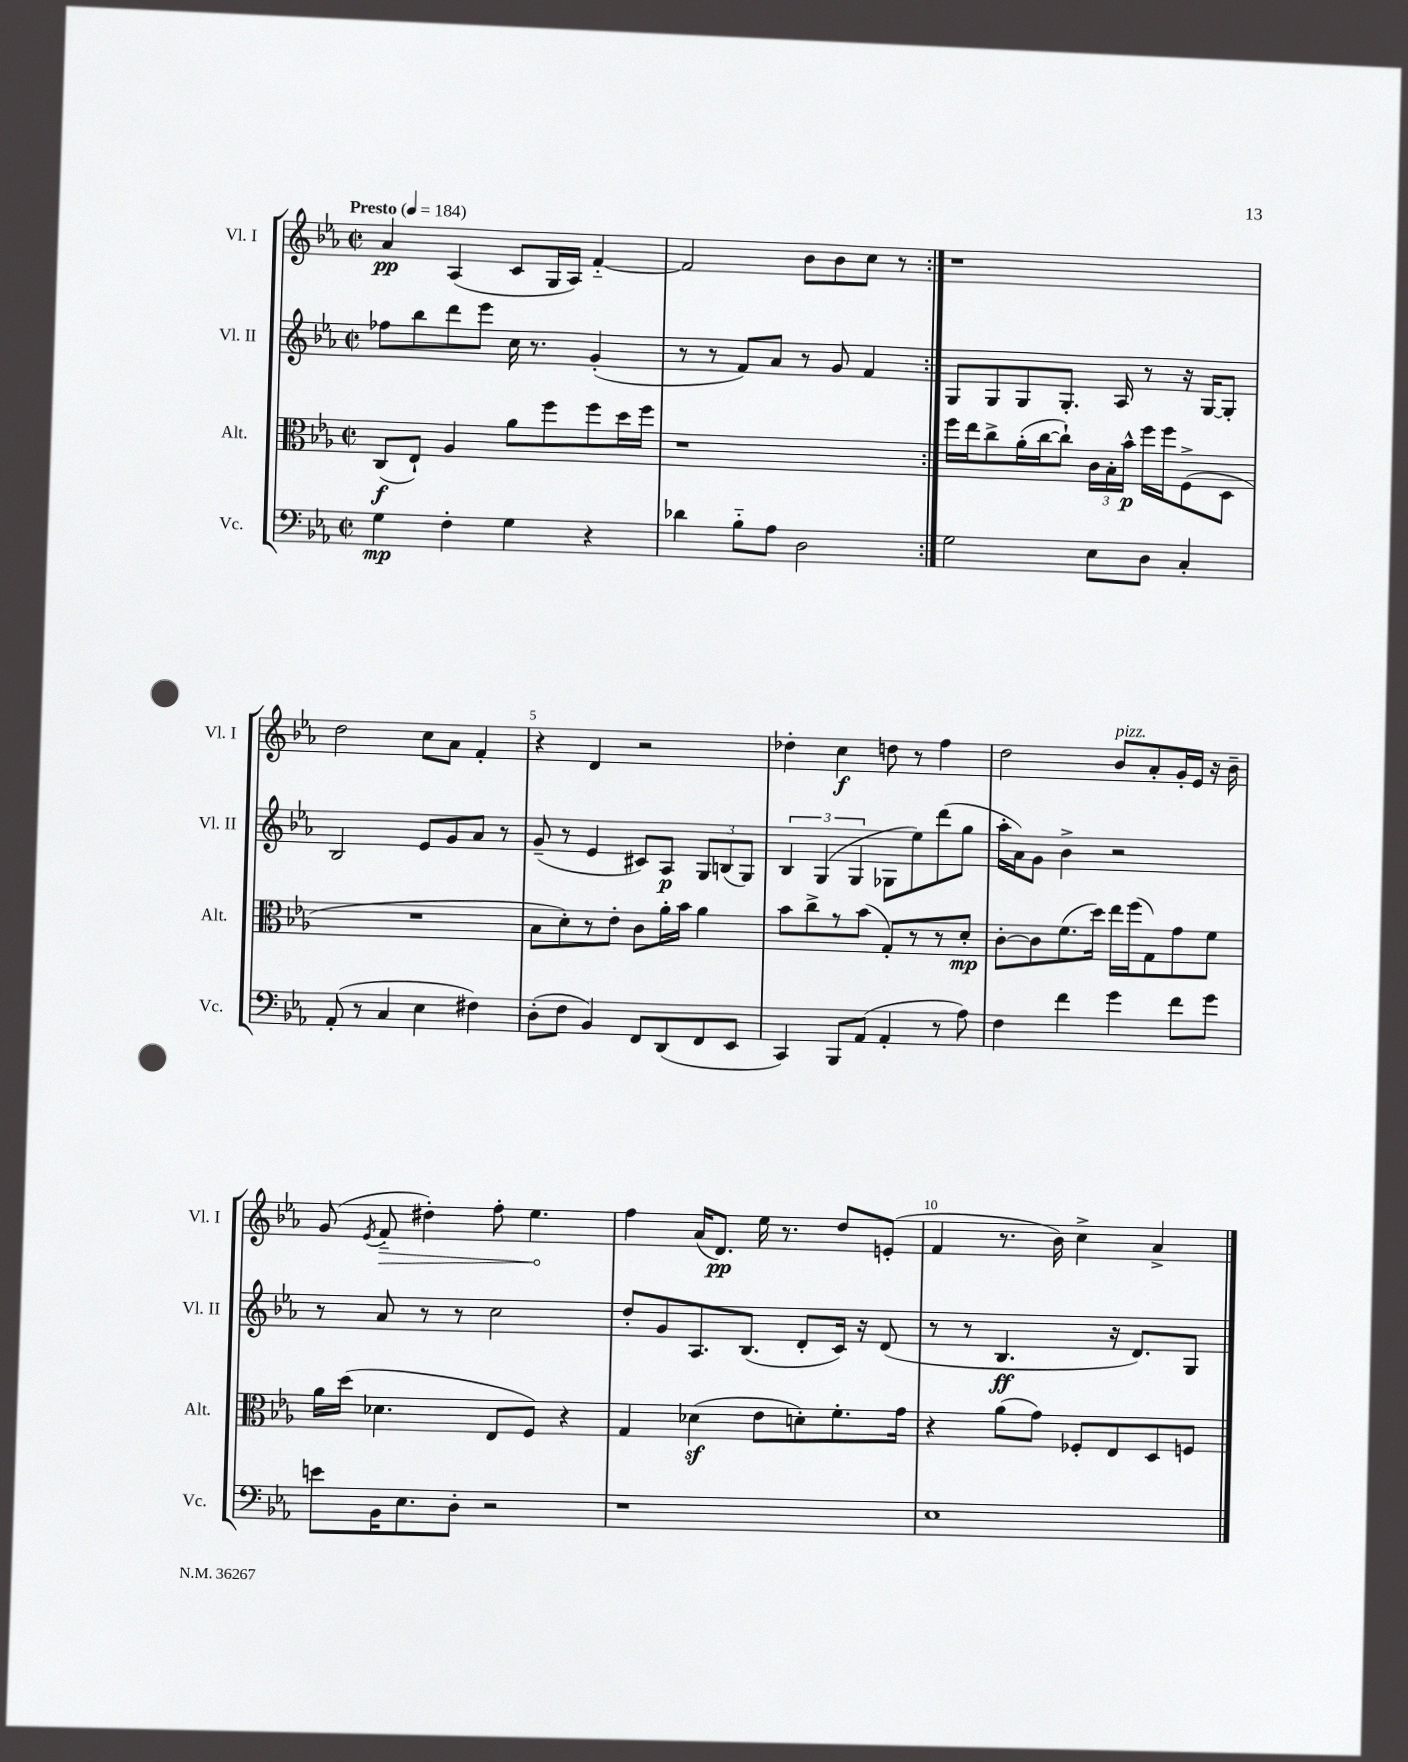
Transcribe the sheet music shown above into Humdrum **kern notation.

**kern	**dynam	**kern	**dynam	**kern	**dynam	**kern	**dynam
*part4	*part4	*part3	*part3	*part2	*part2	*part1	*part1
*staff4	*staff4	*staff3	*staff3	*staff2	*staff2	*staff1	*staff1
*I"Vc.	*	*I"Alt.	*	*I"Vl. II	*	*I"Vl. I	*
*I'Vc.	*	*I'Alt.	*	*I'Vl. II	*	*I'Vl. I	*
*clefF4	*	*clefC3	*	*clefG2	*	*clefG2	*
*k[b-e-a-]	*	*k[b-e-a-]	*	*k[b-e-a-]	*	*k[b-e-a-]	*
*M2/2	*	*M2/2	*	*M2/2	*	*M2/2	*
*met(c|)	*	*met(c|)	*	*met(c|)	*	*met(c|)	*
*MM184	*	*MM184	*	*MM184	*	*MM184	*
=1	=1	=1	=1	=1	=1	=1	=1
!	!	!	!	!	!	!LO:TX:a:B:t=Presto	!
4G\	mp	(8C/L	f	8ff-X\L	.	4a-/	pp
.	.	8E-`/J)	.	8bb-\	.	.	.
4F'\	.	4A-/	.	8ddd\	.	(4A-/	.
.	.	.	.	8eee-\J	.	.	.
4G\	.	8a-\L	.	16cc\	.	8c/L	.
.	.	.	.	8.r	.	.	.
.	.	8ff\	.	.	.	16G/L	.
.	.	.	.	.	.	16A-/JJ)	.
4r	.	8ff\	.	(4g'/	.	[4f/	.
.	.	16dd\L	.	.	.	.	.
.	.	16ff\JJ	.	.	.	.	.
=2	=2	=2	=2	=2	=2	=2	=2
4d-X\	.	1r	.	8r	.	2f/]	.
.	.	.	.	8r	.	.	.
8B-\L	.	.	.	8f/L)	.	.	.
8A-\J	.	.	.	8a-/J	.	.	.
2D\	.	.	.	8r	.	8b-\L	.
.	.	.	.	8g/	.	8b-\	.
.	.	.	.	4f/	.	8cc\J	.
.	.	.	.	.	.	8r	.
=3:|!	=3:|!	=3:|!	=3:|!	=3:|!	=3:|!	=3:|!	=3:|!
2G\	.	16ff\LL	.	8G/L	.	1r	.
.	.	16ee-\J	.	.	.	.	.
.	.	8cc^\	.	8G/	.	.	.
.	.	(16a-'\L	.	8G/	.	.	.
.	.	[16cc\J	.	.	.	.	.
.	.	8cc`\J])	.	8.G'/J	.	.	.
8E-\L	.	24c\LL	.	.	.	.	.
.	.	24B-'\	.	.	.	.	.
.	.	.	.	16A-/	.	.	.
.	.	24b-^^\JJ	p	.	.	.	.
8D\J	.	16ff\LL	.	8r	.	.	.
.	.	16ff\J	.	.	.	.	.
4C'/	.	(8F^\	.	16r	.	.	.
.	.	.	.	[16G/KL	.	.	.
.	.	8D\J	.	8G'/J]	.	.	.
!!LO:LB:g=z
=4	=4	=4	=4	=4	=4	=4	=4
(8AA-'/	.	1r	.	2B-/	.	2dd\	.
8r	.	.	.	.	.	.	.
4C/	.	.	.	.	.	.	.
4E-\	.	.	.	8e-/L	.	8cc\L	.
.	.	.	.	8g/	.	8a-\J	.
4F#X\)	.	.	.	8a-/J	.	4f'/	.
.	.	.	.	8r	.	.	.
=5	=5	=5	=5	=5	=5	=5	=5
(8D'\L	.	8B-\L	.	(8g~/	.	4r	.
8F\J	.	8d'\)	.	8r	.	.	.
4BB-/)	.	8r	.	4e-/	.	4d/	.
.	.	8e-'\J	.	.	.	.	.
8FF/L	.	8c\L	.	8c#X/L)	.	2r	.
(8DD/	.	16a-'\L	.	8A-/J	p	.	.
.	.	16b-\JJ	.	.	.	.	.
8FF/	.	4a-\	.	12G/L	.	.	.
.	.	.	.	(12Bn/	.	.	.
8EE-/J	.	.	.	.	.	.	.
.	.	.	.	12G/J)	.	.	.
=6	=6	=6	=6	=6	=6	=6	=6
4CC/)	.	8b-\L	.	6B-/	.	4dd-X'\	.
.	.	8cc^\	.	.	.	.	.
.	.	.	.	(6G/	.	.	.
8BBB-/L	.	8r	.	.	.	4cc\	f
.	.	.	.	6G/	.	.	.
(8AA-/J	.	(8b-\J	.	.	.	.	.
4AA-'/	.	8G'/L)	.	8G-X\L	.	8ddn\	.
.	.	8r	.	8ee-\)	.	8r	.
8r	.	8r	.	(8ddd\	.	4ff\	.
8A-\)	.	8d'/J	mp	8gg\J	.	.	.
=7	=7	=7	=7	=7	=7	=7	=7
4F\	.	[8c'\L	.	16aa-'\LL	.	2dd\	.
.	.	.	.	16a-\J)	.	.	.
.	.	8c\]	.	8g\J	.	.	.
4f\	.	(8.f\	.	4b-^\	.	.	.
.	.	16dd\Jk)	.	.	.	.	.
!	!	!	!	!	!	!LO:TX:a:i:t=pizz.	!
4g\	.	16ee-\LL	.	2r	.	8b-/L	.
.	.	(16ff\J	.	.	.	.	.
.	.	8G\)	.	.	.	8a-'/	.
8f\L	.	8g\	.	.	.	16g'/L	.
.	.	.	.	.	.	16e-/JJ	.
8g\J	.	8f\J	.	.	.	16r	.
.	.	.	.	.	.	16b-~\	.
!!LO:LB:g=z
=8	=8	=8	=8	=8	=8	=8	=8
8en\L	.	16a-\LL	.	8r	.	(8g/	.
.	.	(16dd\JJ	.	.	.	.	.
.	.	.	.	.	.	8qe-/	.
!	!	!	!	!	!	!	!LO:HP:b
16BB-\K	.	4.d-X\	.	8a-/	.	8f/	>
8.E-\	.	.	.	.	.	.	.
.	.	.	.	8r	.	4dd#X'\)	.
8D'\J	.	.	.	8r	.	.	.
2r	.	8E-/L	.	2cc\	.	8ff'\	.
.	.	8F/J)	.	.	.	4.ee-\	.
.	.	4r	.	.	.	.	.
.	.	.	.	.	.	.	]
=9	=9	=9	=9	=9	=9	=9	=9
1r	.	4G/	.	8dd'/L	.	4ff\	.
.	.	.	.	8g/	.	.	.
.	.	(4d-Xz\	.	8.A-/	.	(16a-/KL	.
.	.	.	.	.	.	8.d/J)	pp
.	.	.	.	(8.B-/J	.	.	.
.	.	8e-\L	.	.	.	16ee-\	.
.	.	.	.	.	.	8.r	.
.	.	8dn'\)	.	8d'/L	.	.	.
.	.	8.f'\	.	16c/Jk)	.	8dd/L	.
.	.	.	.	16r	.	.	.
.	.	.	.	(8d/	.	(8en'/J	.
.	.	16g\Jk	.	.	.	.	.
=10	=10	=10	=10	=10	=10	=10	=10
1E-	.	4r	.	8r	.	4f/	.
.	.	.	.	8r	.	.	.
.	.	(8a-\L	.	4.B-/	ff	8.r	.
.	.	8g\J)	.	.	.	.	.
.	.	.	.	.	.	16b-\)	.
.	.	8F-X'/L	.	.	.	4cc^\	.
.	.	8E-/	.	16r	.	.	.
.	.	.	.	8.d/L)	.	.	.
.	.	8D/	.	.	.	4a-^/	.
.	.	8Fn/J	.	8G/J	.	.	.
==	==	==	==	==	==	==	==
*-	*-	*-	*-	*-	*-	*-	*-
